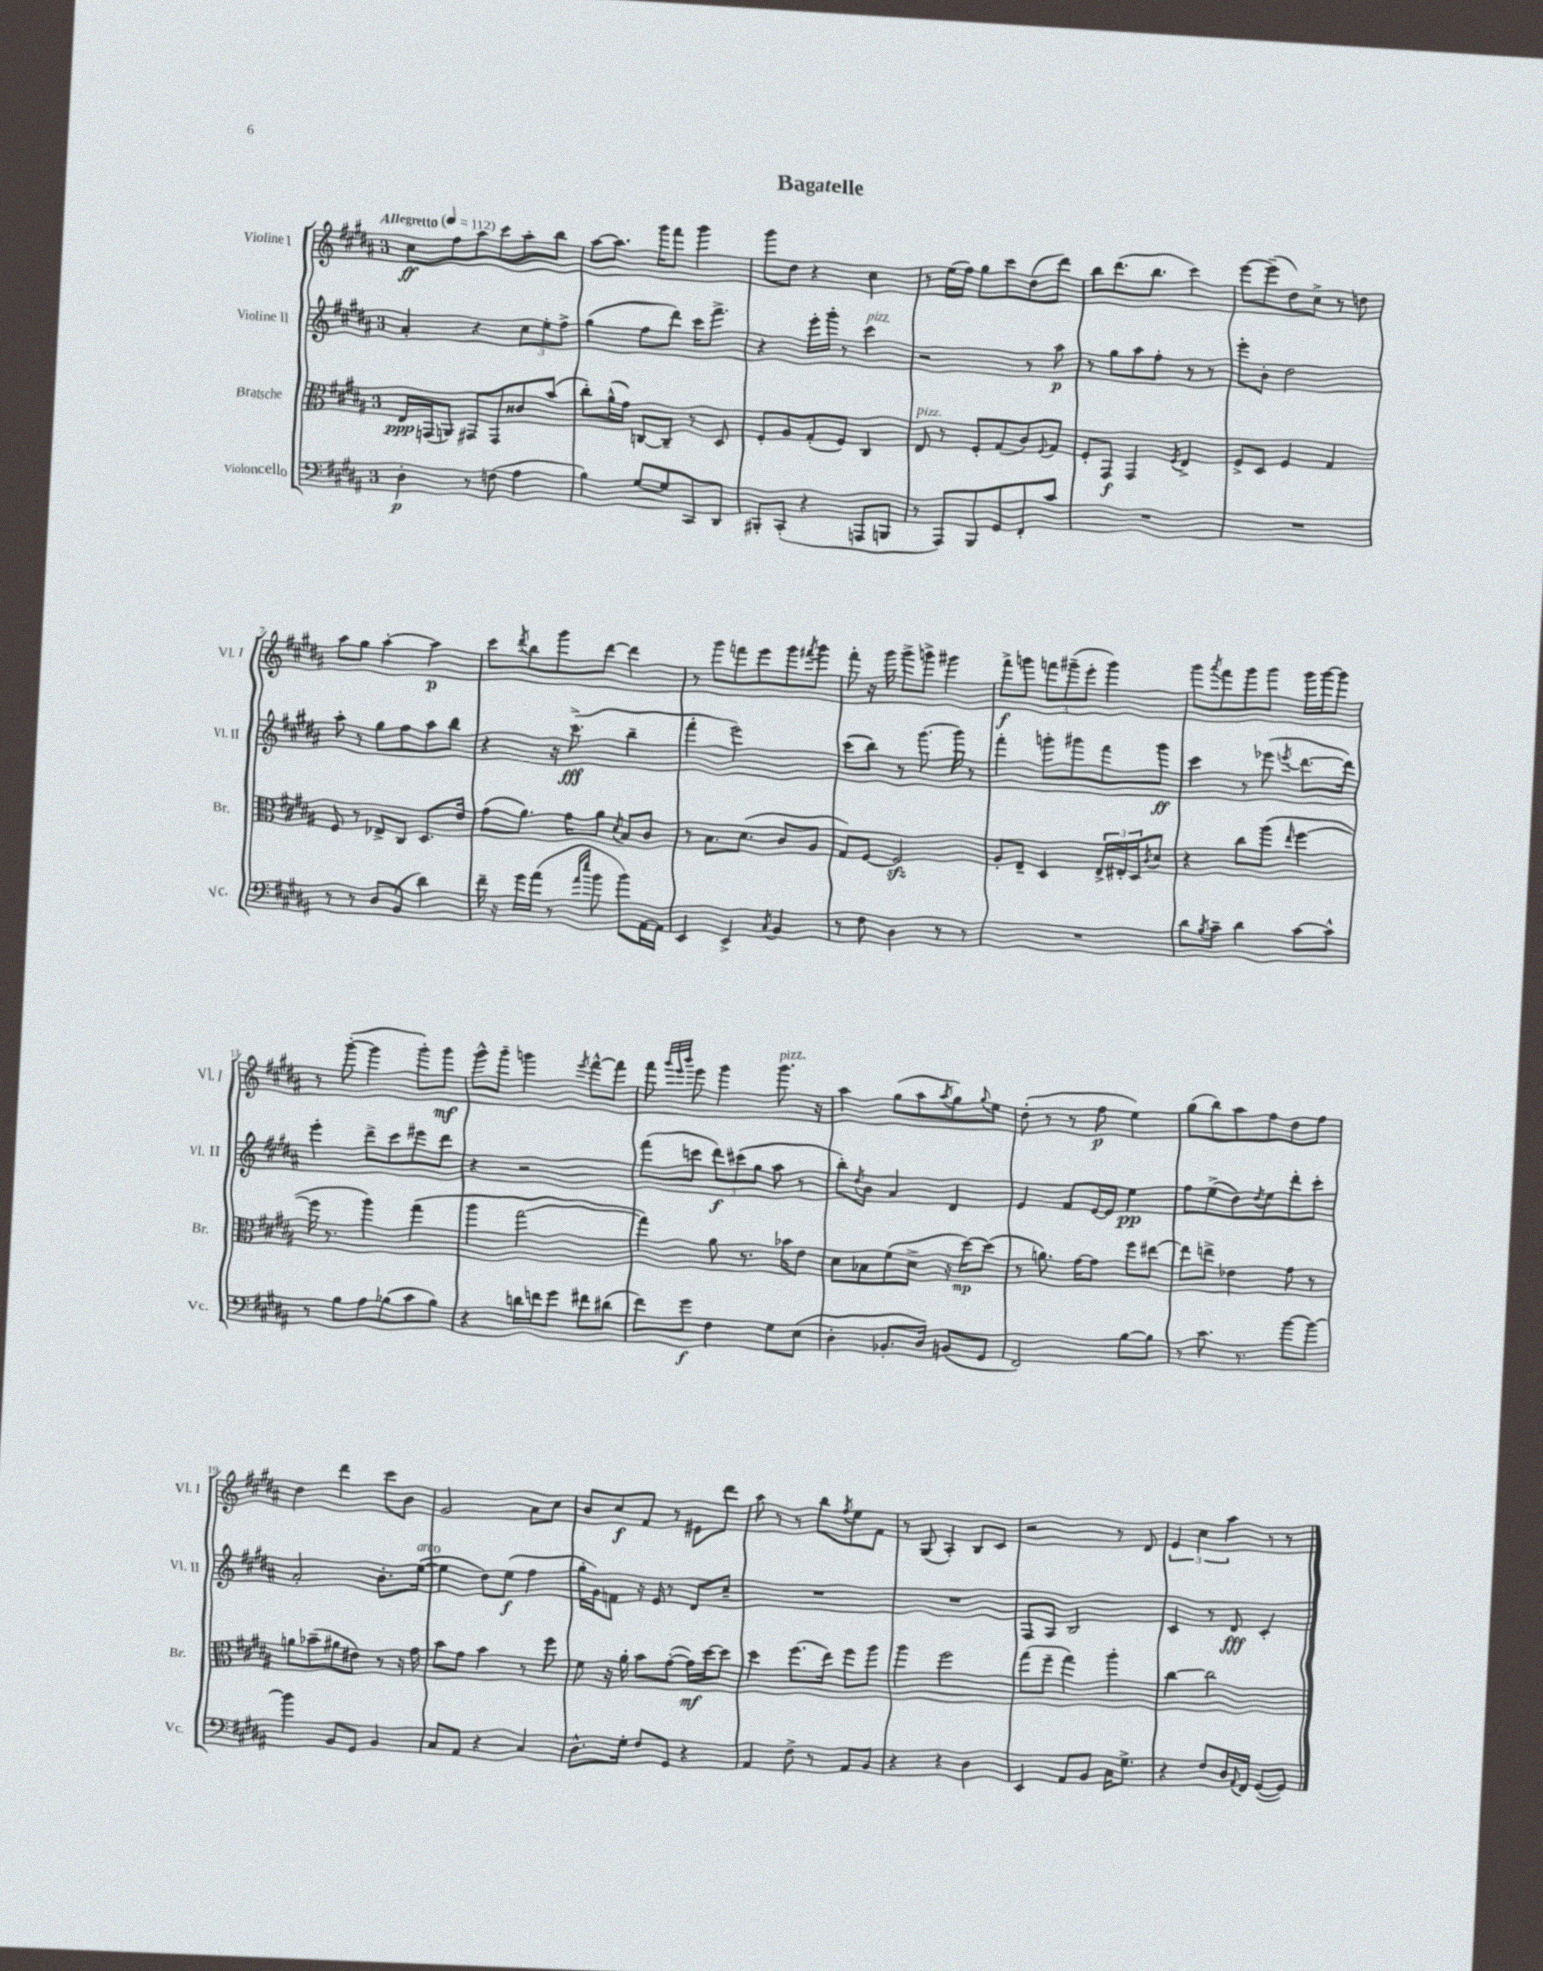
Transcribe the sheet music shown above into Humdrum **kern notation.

**kern	**kern	**kern	**kern
*staff4	*staff3	*staff2	*staff1
*clefF4	*clefC3	*clefG2	*clefG2
*k[f#c#g#d#a#]	*k[f#c#g#d#a#]	*k[f#c#g#d#a#]	*k[f#c#g#d#a#]
*M3/4	*M3/4	*M3/4	*M3/4
*MM112	*MM112	*MM112	*MM112
4D#'	16E	4a#'	8cc#
.	(16GG	.	.
.	8AA)	.	8ff#
8r	8GG#	4r	8aa#
(8F	8GG#	.	8ccc#
4A#	8c##	12cc#	8aa#'
.	.	12ee'	.
.	(8b	.	8bb
.	.	12ff#^	.
=	=	=	=
4B)	8cc#')	(4gg#	[8aa#
.	(16a#^^	.	8.aa#]
.	16g#)	.	.
[8G#	[8C	8ff#	.
.	.	.	16ggg#
8G#]	8C~]	8ddd#)	8fff#
8CC#	8r	16ccc#	4ggg#
.	.	8.fff#^	.
8DD#	8D#	.	.
=	=	=	=
8BBB#'	8F#'	4r	8ggg#
(8CC#'	8A#	.	8dd#
4r	(8G#'	16eee'	4r
.	.	16ggg#'	.
.	8F#)	8r	.
8AAA	4C#	4ccc#	4cc#
8BBB	.	.	.
=	=	=	=
8r	8E	2r	8r
8AAA#)	8r	.	(16ee
.	.	.	16ff#)
8BBB	8F#'	.	8gg#
8GG#	(8G#	.	8ccc#
8FF#'	8c#)	8r	(8dd#
.	8qqF#	.	.
8c#	8G#	8aa#	8ddd#)
=	=	=	=
2.r	8F#'	8r	8bb
.	8GG#	8gg#	(8.ddd#
.	4GG#	8aa#	.
.	.	.	8.bb
.	.	8ff#'	.
.	8qF#	.	.
.	4E^	8r	4ccc#)
.	.	8r	.
=	=	=	=
2.r	8F#^	8eee'	[8eee
.	8D#	8b'	(8eee~]
.	4F#	2dd#	8dd#)
.	.	.	8cc#^
.	4G#	.	8r
.	.	.	8dd
=	=	=	=
8r	8F#	8aa#'	8aa#
8r	8r	8r	8gg#
8D#	8E-^	8gg#	[4aa#'
(8BB	8C#	8ff#	.
4d#)	8.D#	8aa#	4aa#]
.	.	8bb	.
.	16e	.	.
=	=	=	=
16f#~	(8g#	4r	8ccc#
16r	.	.	.
.	.	.	8qddd#
16g#	8.a#)	.	8bb
(16a#	.	.	.
8r	.	16r	8ggg#
.	16g#	(8.ccc#^	.
16qqa#	.	.	.
16qqee	.	.	.
8b	8a#	.	[8ddd#
.	8qd#	.	.
8b)	8B	4bb~	4ddd#]
[16AA#	8c#	.	.
16AA#]	.	.	.
=	=	=	=
4EE	8r	4fff#'	8r
.	8.B	.	8ggg#
4EE^	.	2eee)	8fff
.	(8.d#	.	.
.	.	.	8eee
8qC#	.	.	.
4BB	8c#	.	8ggg#
.	.	.	8qfff#
.	8A#	.	8ggg#
=	=	=	=
8r	8G#)	(8ccc#	8fff#'
8F#	[8F#	8bb)	16r
.	.	.	16ggg#
4D#	2F#]	8r	8ggg#^
.	.	(8.ggg#	8ggg^
8r	.	.	4ggg#
.	.	16ggg#)	.
8r	.	8r	.
=	=	=	=
2.r	8A#'	4fff#'	8fff#^
.	8E~	.	8ggg
.	4D#	8ggg'	12fff
.	.	.	(12ggg#~
.	.	8ggg#	.
.	.	.	12eee'
.	24E^	8fff#	4ggg#)
.	24E#'	.	.
.	24D#	.	.
.	8qc#	.	.
.	8d#	8ggg#	.
=	=	=	=
8d#	4r	4ccc#	8ggg#
8qB	.	.	8qaaa#
8c#~	.	.	8fff#
4d#	8cc#	8r	8ggg#
.	(8aa#	(8eee-	8ggg#
.	16qqee	8qeee	.
[8c#	[4ff#	[8.ddd#	16ggg#
.	.	.	[16ggg#
8c#^^]	.	.	8ggg#]
.	.	16ddd#])	.
=	=	=	=
8r	16ff#]	4eee'	8r
.	8.r	.	.
8B	.	.	([8ggg#'
8A#	4aa#)	8ddd#^	4ggg#]
(8B-	.	8ccc#	.
8c#	(4gg#	8eee#	8ggg#')
8B-)	.	8ddd#	8ggg#
=	=	=	=
4r	4aa#	4r	8ggg#^^
.	.	.	8ggg#~
16d	[2gg#	2r	4ggg
16f	.	.	.
8g#	.	.	.
.	.	.	8qeee
8f#	.	.	[8fff#^^
(8d#	.	.	8fff#]
=	=	=	=
8f#)	4gg#])	(8fff#	8fff#
.	.	.	32qqggg#
.	.	.	32qqeee
.	.	.	32qqbbb
8g#	.	8ccc	8eee
4F#	8a#	12ddd#)	4ggg#
.	.	(12ccc#	.
.	8.r	.	.
.	.	12gg#	.
8G#	.	8aa#	8.ggg#
.	16b-	.	.
(8E	8e	8r	.
.	.	.	16r
=	=	=	=
4D#'	8d#	8bb')	4aa#
.	.	8qdd#	.
.	8B-	8b	.
8.BB-'	(8f#	4a#	(8gg#
.	8d#^	.	8aa#
16D#)	.	.	.
.	.	.	8qaa#
(8BB	16r	4d#	8gg#)
.	[16dd#)	.	.
.	.	.	8qqgg#
8GG#	(8dd#]	.	8ee
=	=	=	=
2FF#)	8r	4e	(8dd#'
.	8.a)	.	8r
.	.	8f#	8r
.	[16g#	.	.
.	8g#]	[16e	8ff#
.	.	16e]	.
[8B	8ff#	4ee	4ee)
8B]	[8ee#	.	.
=	=	=	=
8r	8ee#]	8ff#	(8gg#
8.c#	8ee^	(8ee^	8bb)
.	4e-	8dd#)	8aa#
8.r	.	.	.
.	.	8qdd#	.
.	.	8ee	8ff#
[8b	8g#	8ddd#'	8dd#
8b_	8r	8ccc#'	8ff#
=	=	=	=
4b]	8a	2a#'	4dd#
.	(8b-~	.	.
8BB	8a#	.	4ddd#
8GG#	8e#)	.	.
4BB	8r	8.b'	8ccc#
.	16r	.	8b
.	16g#	([16ee	.
=	=	=	=
8C#	8b	4ee]	2g#
8AA#	8g#	.	.
4r	4b	8dd#)	.
.	.	(8ee	.
4C#	8r	4ff#	8a#
.	8ff#	.	8cc#
=	=	=	=
8.D#^^	8f#	16gg#'	8b
.	.	16g#)	.
.	16r	8f	8cc#
16G#'	16a#'	.	.
8F#	8b	16r	8f#
.	.	16e	.
8GG#	([8g#'	8r	8r
4r	16g#])	8d#	8e#
.	[16dd#	.	.
.	8dd#]	8cc#~	8ddd#
=	=	=	=
4AA#	4dd#	2.r	8aa#
.	.	.	8r
8F#^	(8.ff#	.	8r
8r	.	.	8bb
.	16ee)	.	.
.	.	.	8qff#
8AA#	8ff#	.	8ee
8BB	8aa#	.	8f#
=	=	=	=
4r	4aa#	2.r	8r
.	.	.	(8G#
4r	2ff#	.	4A#')
4D#	.	.	8B
.	.	.	8c#
=	=	=	=
4EE	(8gg#	8F#	2r
.	8ff#~	8A#	.
8AA#	4gg#)	2B	.
8BB	.	.	.
16C#	4aa#'	.	8r
8.G#^	.	.	.
.	.	.	8d#
=	=	=	=
4r	[4cc#	4c#	6e
.	.	.	6cc#
8F#	2cc#]	8r	.
.	.	.	6aa#
16D#	.	8d#	.
8qqAA#	.	.	.
16FF#	.	.	.
([8GG#	.	4c#'	8r
8GG#])	.	.	8r
==	==	==	==
*-	*-	*-	*-
